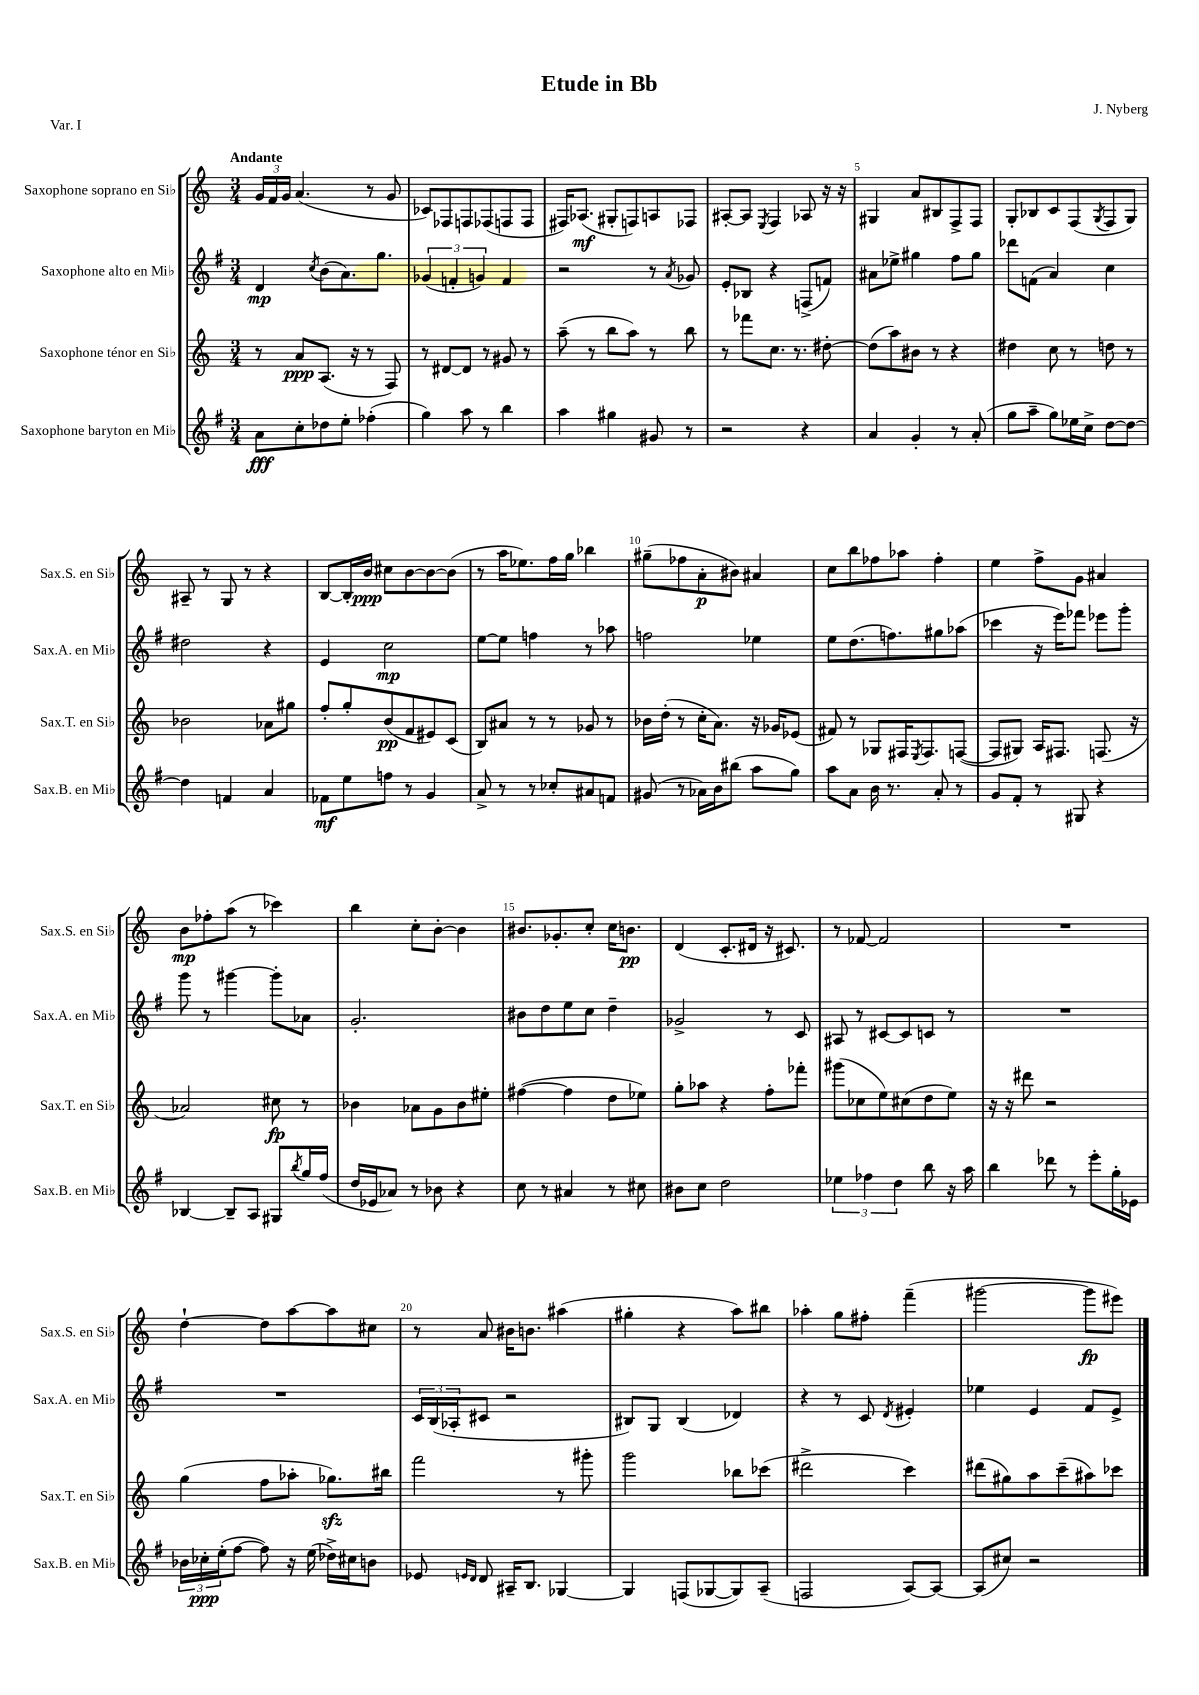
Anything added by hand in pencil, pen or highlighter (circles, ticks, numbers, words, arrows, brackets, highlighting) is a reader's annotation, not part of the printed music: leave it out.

**kern	**dynam	**kern	**dynam	**kern	**dynam	**kern	**dynam
*part4	*part4	*part3	*part3	*part2	*part2	*part1	*part1
*staff4	*staff4	*staff3	*staff3	*staff2	*staff2	*staff1	*staff1
*I"Saxophone baryton en Mi♭	*	*I"Saxophone ténor en Si♭	*	*I"Saxophone alto en Mi♭	*	*I"Saxophone soprano en Si♭	*
*I'Sax.B. en Mi♭	*	*I'Sax.T. en Si♭	*	*I'Sax.A. en Mi♭	*	*I'Sax.S. en Si♭	*
*clefG2	*	*clefG2	*	*clefG2	*	*clefG2	*
*k[f#]	*	*k[]	*	*k[f#]	*	*k[]	*
*M3/4	*	*M3/4	*	*M3/4	*	*M3/4	*
=1	=1	=1	=1	=1	=1	=1	=1
!	!	!	!	!	!	!LO:TX:a:B:t=Andante	!
8a\L	fff	8r	.	4d/	mp	24g/LL	.
.	.	.	.	.	.	24f/	.
.	.	.	.	.	.	24g/JJ	.
8cc'\	.	8a/L	ppp	.	.	(4.a/	.
.	.	.	.	8qcc/	.	.	.
8dd-X\	.	(8.A/J	.	(8b\L	.	.	.
8ee'\J	.	.	.	8.a\)	.	.	.
.	.	16r	.	.	.	.	.
(4ff-X'\	.	8r	.	.	.	8r	.
.	.	.	.	8.gg\J	.	.	.
.	.	8F/)	.	.	.	8g/	.
=2	=2	=2	=2	=2	=2	=2	=2
4gg\)	.	8r	.	(6g-X/	.	8c-X/L)	.
.	.	[8d#X/L	.	.	.	8F-X/	.
.	.	.	.	6fn'/	.	.	.
8aa\	.	8d#/J]	.	.	.	8Fn/	.
.	.	.	.	6gn/)	.	.	.
8r	.	8r	.	.	.	(8F-X/	.
4bb\	.	8g#X/	.	4f/	.	8Fn/	.
.	.	8r	.	.	.	8F/J	.
=3	=3	=3	=3	=3	=3	=3	=3
4aa\	.	(8aa~\	.	2r	.	16F#X/KL)	.
.	.	.	.	.	.	(8.A-X/J	mf
.	.	8r	.	.	.	.	.
4gg#X\	.	8bb\L	.	.	.	8G#X'/L	.
.	.	8aa\J)	.	.	.	8Fn/)	.
8g#X/	.	8r	.	8r	.	8An/	.
.	.	.	.	8qa/	.	.	.
8r	.	8bb\	.	8g-X/	.	8F-X/J	.
=4	=4	=4	=4	=4	=4	=4	=4
2r	.	8r	.	8e'/L	.	[8A#X'/L	.
.	.	8fff-X\L	.	8B-X/J	.	8A#/J]	.
.	.	.	.	.	.	8qE/	.
.	.	8.cc\J	.	4r	.	4F/	.
.	.	8.r	.	.	.	.	.
4r	.	.	.	(8Fn^/L	.	8A-X/	.
.	.	[8dd#X'\	.	8fn/J)	.	16r	.
.	.	.	.	.	.	16r	.
=5	=5	=5	=5	=5	=5	=5	=5
4a/	.	(8dd#\L]	.	8a#X\L	.	4G#X/	.
.	.	8aa\)	.	8ee-X^\J	.	.	.
4g'/	.	8b#X\J	.	4gg#X\	.	8a/L	.
.	.	8r	.	.	.	8B#X/	.
8r	.	4r	.	8ff#\L	.	8F^/	.
(8a'/	.	.	.	8gg#\J	.	8F/J	.
=6	=6	=6	=6	=6	=6	=6	=6
8gg\L	.	4dd#X\	.	8ddd-X\L	.	8G'/L	.
8aa~\J	.	.	.	(8fn\J	.	8B-X/	.
8gg\L)	.	8cc\	.	4a/)	.	8c/	.
16ee-X\L	.	8r	.	.	.	(8F/	.
16cc^\JJ	.	.	.	.	.	.	.
.	.	.	.	.	.	8qG/	.
[8dd\L	.	8ddn\	.	4cc\	.	8F/	.
8dd\J_	.	8r	.	.	.	8G/J)	.
!!LO:LB:g=z
=7	=7	=7	=7	=7	=7	=7	=7
4dd\]	.	2b-X\	.	2dd#X\	.	8A#X~/	.
.	.	.	.	.	.	8r	.
4fn/	.	.	.	.	.	8G/	.
.	.	.	.	.	.	8r	.
4a/	.	8a-X\L	.	4r	.	4r	.
.	.	8gg#X\J	.	.	.	.	.
=8	=8	=8	=8	=8	=8	=8	=8
8f-X\L	mf	8ff'/L	.	4e/	.	[8B/L	.
8ee\	.	8gg'/	.	.	.	16B'/L]	.
.	.	.	.	.	.	16b/JJ	ppp
8ffn\J	.	(8b/	pp	2cc\	mp	8cc#X\L	.
8r	.	8f/	.	.	.	[8b\	.
4g/	.	8e#X/)	.	.	.	8b\_	.
.	.	(8c/J	.	.	.	(8b\J]	.
=9	=9	=9	=9	=9	=9	=9	=9
8a^/	.	8B/L)	.	[8ee\L	.	8r	.
8r	.	8a#X/J	.	8ee\J]	.	16aa\KL	.
.	.	.	.	.	.	8.ee-X\)	.
8r	.	8r	.	4ffn\	.	.	.
8cc-X'/L	.	8r	.	.	.	16ff\L	.
.	.	.	.	.	.	16gg\JJ	.
8a#X/	.	8g-X/	.	8r	.	4bb-X\	.
8fn/J	.	8r	.	8aa-X\	.	.	.
=10	=10	=10	=10	=10	=10	=10	=10
(8g#X/	.	16b-X\LL	.	2ffn\	.	(8gg#X~\L	.
.	.	(16dd'\JJ	.	.	.	.	.
8r	.	8r	.	.	.	8ff-X\	.
16a-X\LL)	.	16cc'\KL	.	.	.	8a'\	p
16b\J	.	8.a\J)	.	.	.	.	.
(8bb#X\J	.	.	.	.	.	8b#X\J)	.
8aa\L	.	16r	.	4ee-X\	.	4a#X/	.
.	.	16g-X/KL	.	.	.	.	.
8gg\J)	.	(8e-X/J	.	.	.	.	.
=11	=11	=11	=11	=11	=11	=11	=11
8aa\L	.	8f#X/)	.	8ee\L	.	8cc\L	.
8a\J	.	8r	.	(8.dd\	.	8bb\	.
16b\	.	8G-X/L	.	.	.	8ff-X\	.
8.r	.	.	.	8.ffn\)	.	.	.
.	.	16F#X/K	.	.	.	8aa-X\J	.
.	.	8qE/	.	.	.	.	.
.	.	8.F#/	.	.	.	.	.
8a'/	.	.	.	8gg#X\	.	4ff-'\	.
8r	.	([8Fn/J	.	(8aa-X\J	.	.	.
=12	=12	=12	=12	=12	=12	=12	=12
8g/L	.	8F/L]	.	4ccc-X\	.	4ee\	.
8f#'/J	.	8G#X/J)	.	.	.	.	.
8r	.	16A/KL	.	16r	.	8ff^\L	.
.	.	8.F#X/J	.	16eee\KL)	.	.	.
8G#X/	.	.	.	8fff-X\J	.	8g\J	.
4r	.	(8.Fn/	.	8eee-X\L	.	4a#X/	.
.	.	.	.	8ggg'\J	.	.	.
.	.	16r	.	.	.	.	.
!!LO:LB:g=z
=13	=13	=13	=13	=13	=13	=13	=13
[4B-X/	.	2a-X/)	.	8ggg\	.	8b\L	mp
.	.	.	.	8r	.	8ff-X'\	.
8B-~/L]	.	.	.	[4ggg#X\	.	(8aa\J	.
8A/J	.	.	.	.	.	8r	.
8G#X/L	.	8cc#X\	fp	8ggg#'\L]	.	4ccc-X\)	.
8qbb/	.	.	.	.	.	.	.
16gg/L	.	8r	.	8a-X\J	.	.	.
(16ff#/JJ	.	.	.	.	.	.	.
=14	=14	=14	=14	=14	=14	=14	=14
16dd/LL	.	4b-X\	.	2.g'/	.	4bb\	.
16e-X/J	.	.	.	.	.	.	.
8a-X/J)	.	.	.	.	.	.	.
8r	.	8a-X\L	.	.	.	8cc'\L	.
8b-X\	.	8g\	.	.	.	[8b'\J	.
4r	.	8b-\	.	.	.	4b\]	.
.	.	8ee#X'\J	.	.	.	.	.
=15	=15	=15	=15	=15	=15	=15	=15
8cc\	.	([4ff#X\	.	8b#X\L	.	8.b#X/L	.
8r	.	.	.	8dd\	.	.	.
.	.	.	.	.	.	8.g-X'/	.
4a#X/	.	4ff#\]	.	8ee\	.	.	.
.	.	.	.	8cc\J	.	8cc'/J	.
8r	.	8dd\L	.	4dd~\	.	16cc\KL	.
.	.	.	.	.	.	8.bn\J	pp
8cc#X\	.	8ee-X\J)	.	.	.	.	.
=16	=16	=16	=16	=16	=16	=16	=16
8b#X\L	.	8gg'\L	.	2g-X^/	.	(4d/	.
8cc\J	.	8aa-X\J	.	.	.	.	.
2dd\	.	4r	.	.	.	8.c'/L	.
.	.	.	.	.	.	16d#X/Jk	.
.	.	8ff'\L	.	8r	.	16r	.
.	.	.	.	.	.	8.c#X/)	.
.	.	8fff-X'\J	.	8c/	.	.	.
=17	=17	=17	=17	=17	=17	=17	=17
6ee-X\	.	(8ggg#X\L	.	8A#X/	.	8r	.
.	.	8cc-X\	.	8r	.	[8f-X/	.
6ff-X\	.	.	.	.	.	.	.
.	.	8ee\)	.	[8c#X/L	.	2f-/]	.
6dd\	.	.	.	.	.	.	.
.	.	(8cc#X\	.	8c#/]	.	.	.
8bb\	.	8dd\	.	8cn/J	.	.	.
16r	.	8ee\J)	.	8r	.	.	.
16aa\	.	.	.	.	.	.	.
=18	=18	=18	=18	=18	=18	=18	=18
4bb\	.	16r	.	2.r	.	2.r	.
.	.	16r	.	.	.	.	.
.	.	8ddd#X\	.	.	.	.	.
8ddd-X\	.	2r	.	.	.	.	.
8r	.	.	.	.	.	.	.
8eee'\L	.	.	.	.	.	.	.
16gg'\L	.	.	.	.	.	.	.
16e-X\JJ	.	.	.	.	.	.	.
!!LO:LB:g=z
=19	=19	=19	=19	=19	=19	=19	=19
24b-X\LL	.	(4gg\	.	2.r	.	[4dd`\	.
24cc-X'\	ppp	.	.	.	.	.	.
(24ee'\J	.	.	.	.	.	.	.
[8ff#\J	.	.	.	.	.	.	.
8ff#\])	.	8ff\L	.	.	.	8dd\L]	.
16r	.	8aa-X'\J	.	.	.	[8aa\	.
(16ee\	.	.	.	.	.	.	.
16dd-X^\LL)	.	8.gg-Xzz\L)	.	.	.	8aa\]	.
16cc#X\J	.	.	.	.	.	.	.
8bn\J	.	.	.	.	.	8cc#X\J	.
.	.	16bb#X\Jk	.	.	.	.	.
=20	=20	=20	=20	=20	=20	=20	=20
8e-X/	.	2fff\	.	24c/LL	.	8r	.
.	.	.	.	(24B/	.	.	.
.	.	.	.	24A-X'/J	.	.	.
16qqen/LL	.	.	.	.	.	.	.
16qqd/JJ	.	.	.	.	.	.	.
8d/	.	.	.	8c#X/J	.	8a/	.
16A#X~/KL	.	.	.	2r	.	16b#X\KL	.
8.B/J	.	.	.	.	.	8.bn\J	.
[4G-X/	.	8r	.	.	.	(4aa#X\	.
.	.	8ggg#X'\	.	.	.	.	.
=21	=21	=21	=21	=21	=21	=21	=21
4G-/]	.	2ggg\	.	8B#X/L)	.	4gg#X'\	.
.	.	.	.	8G/J	.	.	.
(8Fn/L	.	.	.	(4B#/	.	4r	.
[8G-X/	.	.	.	.	.	.	.
8G-/])	.	8bb-X\L	.	4d-X/)	.	8aa\L)	.
(8A~/J	.	(8ccc-X\J	.	.	.	8bb#X\J	.
=22	=22	=22	=22	=22	=22	=22	=22
2Fn/	.	2ddd#X^\	.	4r	.	4aa-X'\	.
.	.	.	.	8r	.	8gg\L	.
.	.	.	.	8c/	.	8ff#X'\J	.
.	.	.	.	8qd/	.	.	.
[8A/L)	.	4ccc\)	.	4e#X'/	.	(4fff~\	.
8A/J_	.	.	.	.	.	.	.
=23	=23	=23	=23	=23	=23	=23	=23
(8A/L]	.	(8ddd#X\L	.	4ee-X\	.	[2ggg#X\	.
8cc#X/J)	.	8gg#X\)	.	.	.	.	.
2r	.	8aa\	.	4e/	.	.	.
.	.	(8ccc~\	.	.	.	.	.
.	.	8aa#X\)	.	8f#/L	.	8ggg#\L]	fp
.	.	8ccc-X\J	.	8e^/J	.	8eee#X\J)	.
==	==	==	==	==	==	==	==
*-	*-	*-	*-	*-	*-	*-	*-
